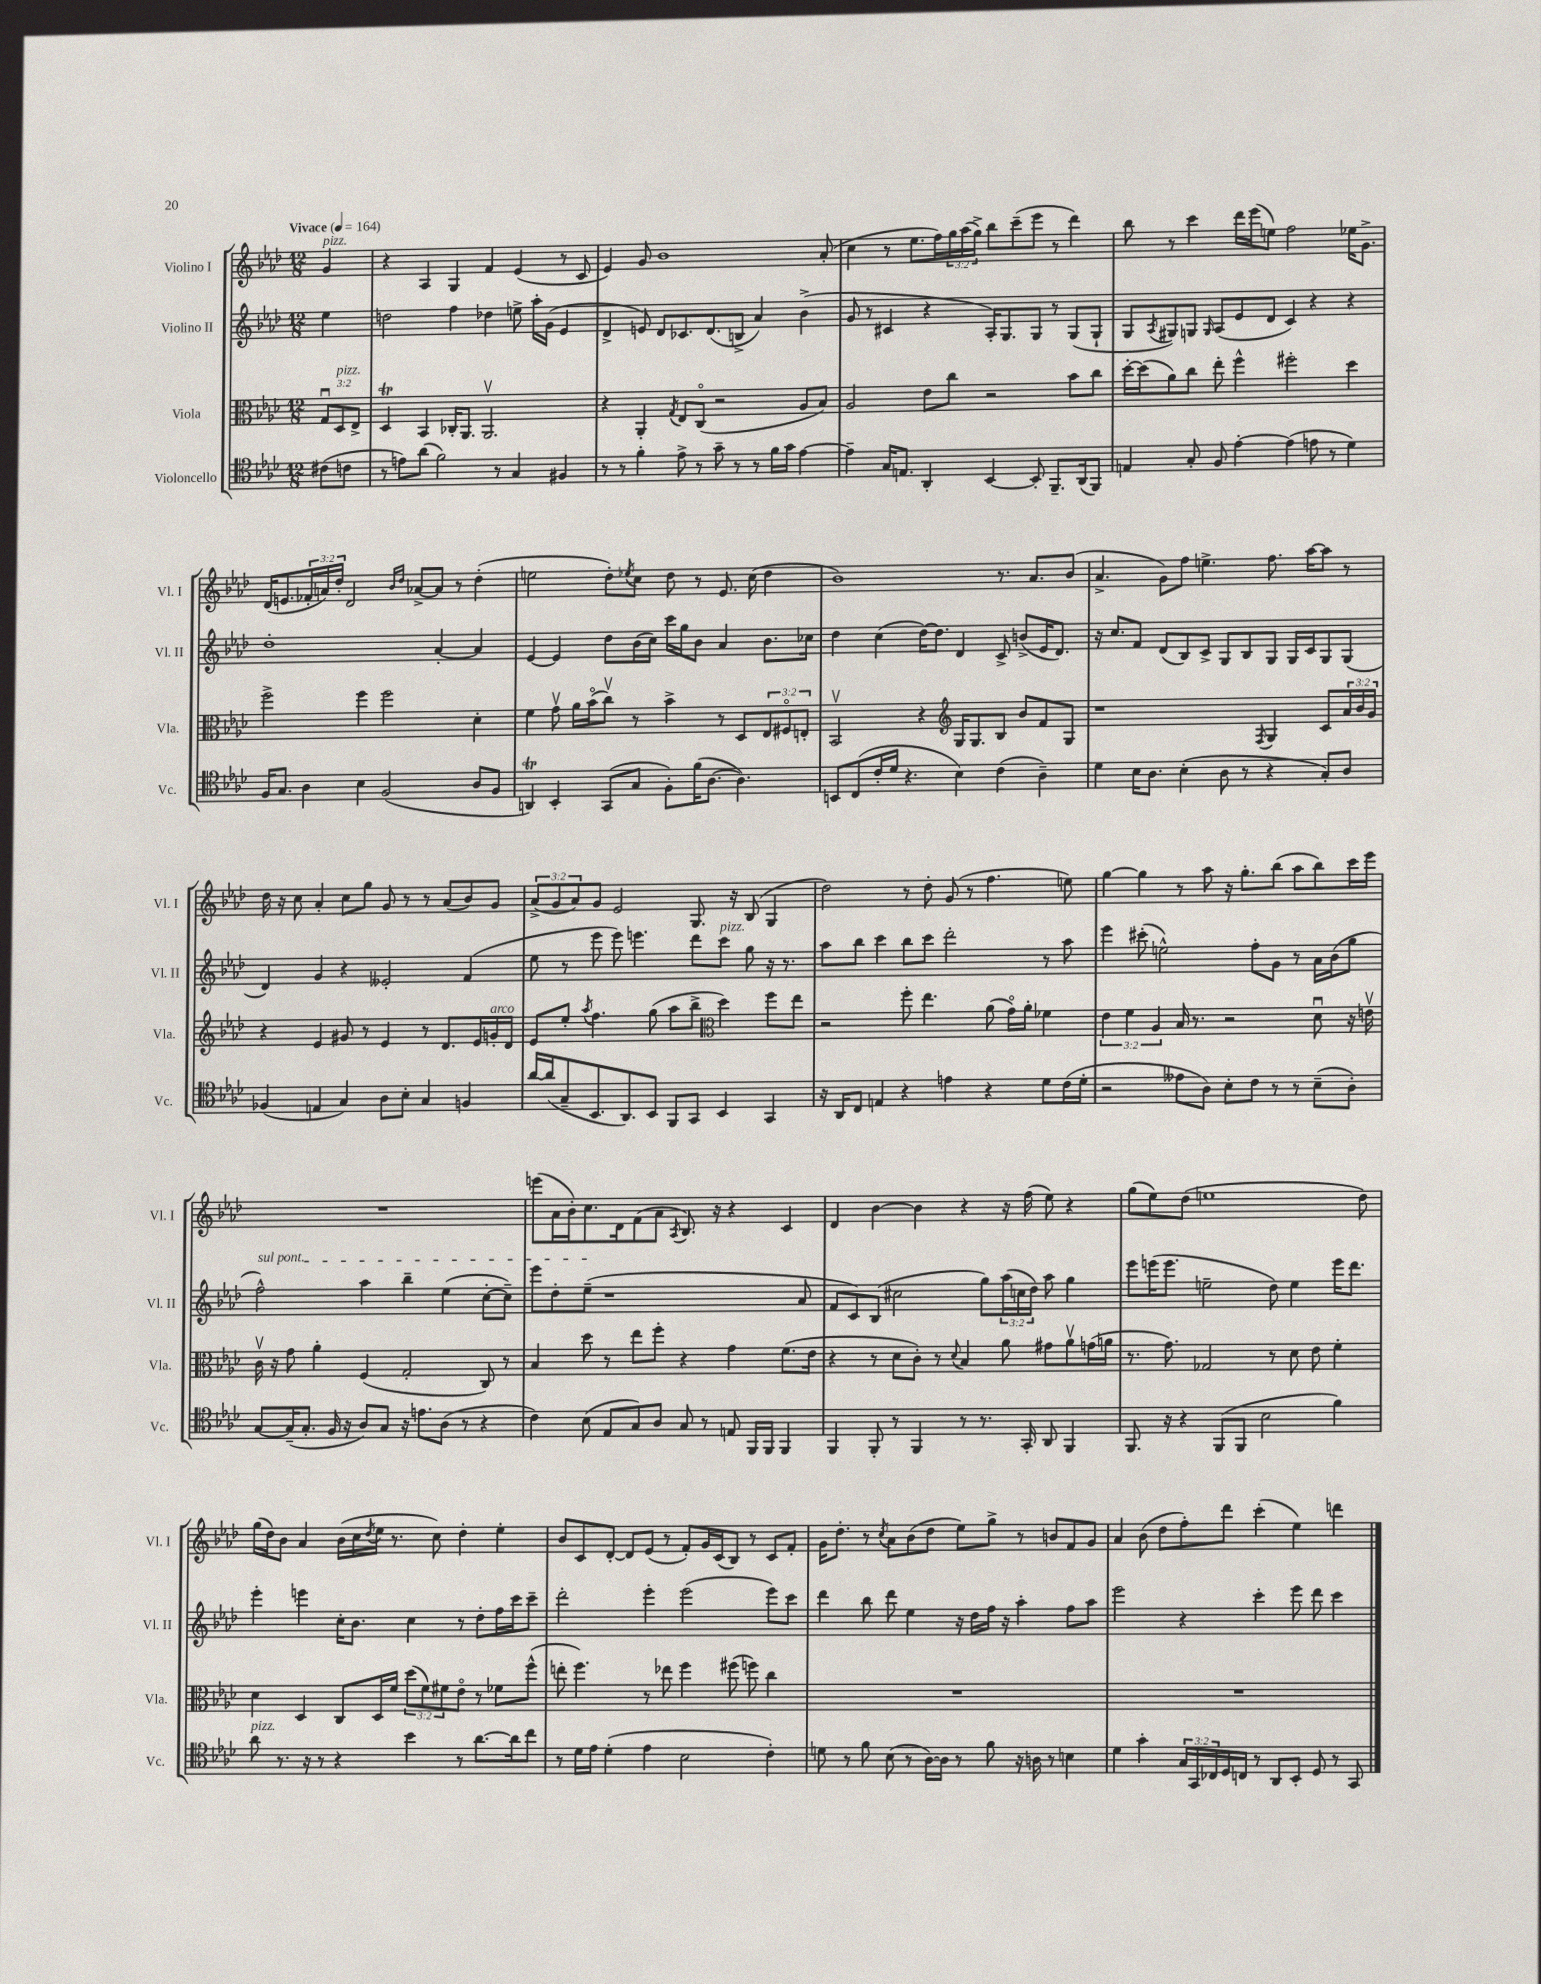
<<
\new StaffGroup <<
\new Staff = "s0" \with { instrumentName = "Violino I" shortInstrumentName = "Vl. I" } {
    \clef treble \key aes \major \numericTimeSignature \time 12/8 \override Staff.TupletNumber.text = #tuplet-number::calc-fraction-text \partial 4 \tempo "Vivace" 4 = 164
    g'4^\markup { \italic "pizz." } |
    r4 aes4 g4 f'4 ees'4( r8 c'8 |
    ees'4) g'8 bes'1 aes'8-.( |
    c''4 r8 ees''8. f''16) \tuplet 3/2 { g''16 aes''16( g''16->) } bes''8 c'''8--( ees'''8 r8 des'''4) |
    bes''8 r8 c'''4 des'''16 ees'''16( e''8) f''2 ees''16 g'8.-> |
    des'16( e'8. \tuplet 3/2 { fes'16-. a'16) des''16-. } des'2 \grace { bes'16 des''16 } aes'8~-> aes'8 r8 des''4-.( |
    e''2 des''8-.) \acciaccatura { ees''8 } c''8 des''8 r8 ees'8. c''16( des''4 |
    bes'1) r8. aes'8. bes'8( |
    aes'4.-> g'8) f''8 e''4.-> f''8. aes''16~ aes''8 r8 |
    des''16 r16 c''8 aes'4-. c''8 g''8 g'8 r8 r8 aes'8( bes'8) g'8 |
    \tuplet 3/2 { aes'8->( g'8 aes'8) } g'8 ees'2 g8. r16 bes8( g4 |
    des''2) r8 des''8-. g'8( r8 f''4. e''8) |
    g''4~ g''4 r8 aes''8 r16 g''8.-. bes''8( aes''8 bes''8) c'''16 ees'''16 |
    R1. |
    e'''8( aes'16 bes'16-.) c''8. des'16 f'8( aes'8 \acciaccatura { aes8 } bes8.) r16 r4 c'4 |
    des'4 bes'4~ bes'4 r4 r16 f''16( ees''8) r4 |
    g''8( ees''8) des''8( e''1 des''8) |
    g''16( des''16) bes'8 aes'4 bes'16( c''16 \acciaccatura { des''8 } ees''16 r8. c''8) des''4-. ees''4-. |
    bes'8 c'8 des'8~-. des'8 ees'8( r8 f'8-.) g'16 c'16( bes8) r8 c'8 f'8-. |
    g'16 des''8.-. r8 \acciaccatura { c''8 } aes'8 bes'8( des''8 ees''8) g''8-> r8 b'8 f'8 g'8 |
    aes'4 bes'8( des''8 f''8-.) des'''8 c'''4-.( ees''4) d'''4 \bar "|." |
}
\new Staff = "s1" \with { instrumentName = "Violino II" shortInstrumentName = "Vl. II" } {
    \clef treble \key aes \major \numericTimeSignature \time 12/8 \override Staff.TupletNumber.text = #tuplet-number::calc-fraction-text \partial 4
    ees''4 |
    d''2 f''4 des''4 e''8-> aes''16-. g'16( ees'4 |
    des'4-> e'8) des'8 ces'8. des'8.( b8-> aes'4) bes'4->( |
    g'8 r8 cis'4 r4 aes16-.) g8. g8 r8 g8( g8-! |
    g8 \acciaccatura { aes8 } gis8) g8 \grace { g16 } aes8( ees'8 des'8 c'4) r4 r4 |
    des''1-. aes'4~-. aes'4 |
    ees'4~ ees'4 des''8 bes'16( c''16) c'''16 g''16 bes'8 aes'4 bes'8. ces''16 |
    des''4 c''4( des''16~) des''8. des'4 c'8-> b'8->( ees'16 des'8.) |
    r16 c''8. f'8 des'8( bes8) c'8-> g8 bes8 g8 g16 c'16 g8 g8( |
    des'4) g'4 r4 eeses'2-. f'4( |
    ees''8 r8 ees'''8 ees'''8) e'''4. des'''8 c'''8^\markup { \italic "pizz." } g''8 r16 r8. |
    aes''8 bes''8 c'''4 bes''8 c'''8 des'''2-. r8 aes''8 |
    ees'''4 cis'''8-.( e''2-^) f''8-. g'8 r8 aes'16 bes'16( g''8 |
    \once \override TextSpanner.bound-details.left.text = \markup { \italic "sul pont." } f''2-^\startTextSpan) aes''4 bes''4-- ees''4( c''8~-. c''8--) |
    ees'''8 des''8-. ees''8--\stopTextSpan( r1 aes'8 |
    f'8 c'8) bes8( cis''2 g''8) \tuplet 3/2 { aes''16( c''16 des''16) } aes''8 g''4 |
    ees'''8 e'''16( e'''8. e''2-- des''8) e''4 e'''16 des'''8. |
    ees'''4-. e'''4 c''16-. bes'8. c''4 r8 des''8-. f''16 c'''16 c'''8-- |
    des'''2-. ees'''4-. ees'''2( ees'''8) c'''8 |
    des'''4 bes''8 des'''8 ees''4 r16 des''16 f''16 r16 aes''4-. f''8 aes''8 |
    ees'''2 r4 c'''4-. ees'''8 des'''8 c'''4 \bar "|." |
}
\new Staff = "s2" \with { instrumentName = "Viola" shortInstrumentName = "Vla." } {
    \clef alto \key aes \major \numericTimeSignature \time 12/8 \override Staff.TupletNumber.text = #tuplet-number::calc-fraction-text \partial 4
    \tuplet 3/2 { g8\downbow des8^\markup { \italic "pizz." } ees8-> } |
    des4\trill bes,4 ces16-. aes,8. aes,2.\upbow |
    r4 aes,4-. \acciaccatura { g8 } ees8 c8\flageolet( r2 aes8 bes8) |
    aes2 ees'8 c''8 r2 bes'8 c''8 |
    des''16~-. des''16( aes'8) c''8 ees''8-. f''4-^ fis''2-. des''4 |
    f''2-> f''4 f''2 des'4-. |
    f'4 g'8\upbow aes'16 bes'16\flageolet( c''8\upbow) r8 bes'4-> r8 des8 \tuplet 3/2 { ees8 fis8\flageolet e8-. } |
    bes,2\upbow r4 \clef treble g16 g8. bes8 bes'8 f'8 g8 |
    r1 \acciaccatura { f8 } g4 c'8 \tuplet 3/2 { aes'16 bes'16 g'16 } |
    r4 ees'4 gis'8 r8 ees'4 r8 des'8. ees'16 g'16-.^\markup { \italic "arco" } des'16 |
    ees'8 ees''8-. \acciaccatura { aes''8 } f''4. g''8( aes''8 bes''8-> \clef alto des''4) f''8 ees''8 |
    r2 f''8-. ees''4. aes'8( g'16\flageolet) aes'16-. fes'4 |
    \tuplet 3/2 { ees'4 f'4 aes4 } bes16 r8. r2 des'8\downbow r16 e'16\upbow |
    c'16\upbow r16 g'8 aes'4-. f4( g2-. c8) r8 |
    bes4 des''8 r8 ees''8 f''8-. r4 g'4 f'8.( ees'16 |
    r4 r8 des'8 c'8-.) r8 \appoggiatura { des'8 } bes4 aes'8 gis'8 aes'8\upbow g'16( a'16 |
    r8. g'8.) ges2 r8 des'8 ees'8 f'4-. |
    des'4 des4 c8 des16 f'16 \tuplet 3/2 { des''8( f'8) fis'8 } ees'8\flageolet r8 fes'8 f''8-^( |
    e''8-. f''4.) r8 ees''8 f''4 fis''8( f''8) c''4 |
    R1. |
    R1. \bar "|." |
}
\new Staff = "s3" \with { instrumentName = "Violoncello" shortInstrumentName = "Vc." } {
    \clef tenor \key aes \major \numericTimeSignature \time 12/8 \override Staff.TupletNumber.text = #tuplet-number::calc-fraction-text \partial 4
    cis'8( c'8 |
    r8 e'8) aes'8( f'2) r8 g4 fis4 |
    r8 r8 f'4-. ees'8-> r8 g'8-- r8 r8 f'16 g'16 ees'4~ |
    ees'4-- g16 e8. aes,4-. bes,4~ bes,8-. f,8.-- aes,16( f,8) |
    e4 g8-. f8 ees'4~-. ees'4( e'8 r8 des'4) |
    f16 g8. aes4 bes4 f2( aes8 f8 |
    a,4\trill) bes,4-. g,8( g8 f8-.) f'16( aes8.~ aes4.) |
    b,8 c8( c'16-. des'16 r4. bes4) c'4( aes4--) |
    des'4 bes16 aes8. bes4-.( aes8 r8 r4 g8-.) aes8 |
    fes4( e4 g4) aes8 bes8-. g4 f4 |
    aes'16~ aes'16( g8-- bes,8. aes,8.) bes,8 f,8 g,8 bes,4 g,4 |
    r16 aes,16 c8 e4 r4 e'4 r4 des'8 c'16( des'16-. |
    r2 eeses'8 aes8) bes8-. c'8 r8 r8 bes8--( aes8-.) |
    g8~ g16--( g8.-. f16 r16 aes8) g8 r16 e'8. aes8( r8 r4 |
    c'4) bes8( ees8 g8) aes8 g8 r8 e8 f,16 f,16 f,4 |
    f,4 f,8-. r8 f,4 r8 r8. g,16-. aes,8 f,4 |
    f,8. r16 r4 f,8( f,8 bes2 f'4) |
    aes'8^\markup { \italic "pizz." } r8. r16 r8 r4 bes'4 r8 aes'8.~ aes'16 c''8 |
    r8 des'16 ees'16 des'4-.( ees'4 bes2 c'4-.) |
    d'8 r8 f'8 bes8( r8 aes16~) aes16 r8 f'8 r16 a16 r8 b4 |
    des'4 g'4-. \tuplet 3/2 { g16 g,16 ces16 } des16 c16 r8 aes,8 bes,8-. des8 r8 g,8 \bar "|." |
}
>>
>>
\layout { \context { \Score \remove "Bar_number_engraver" } }
